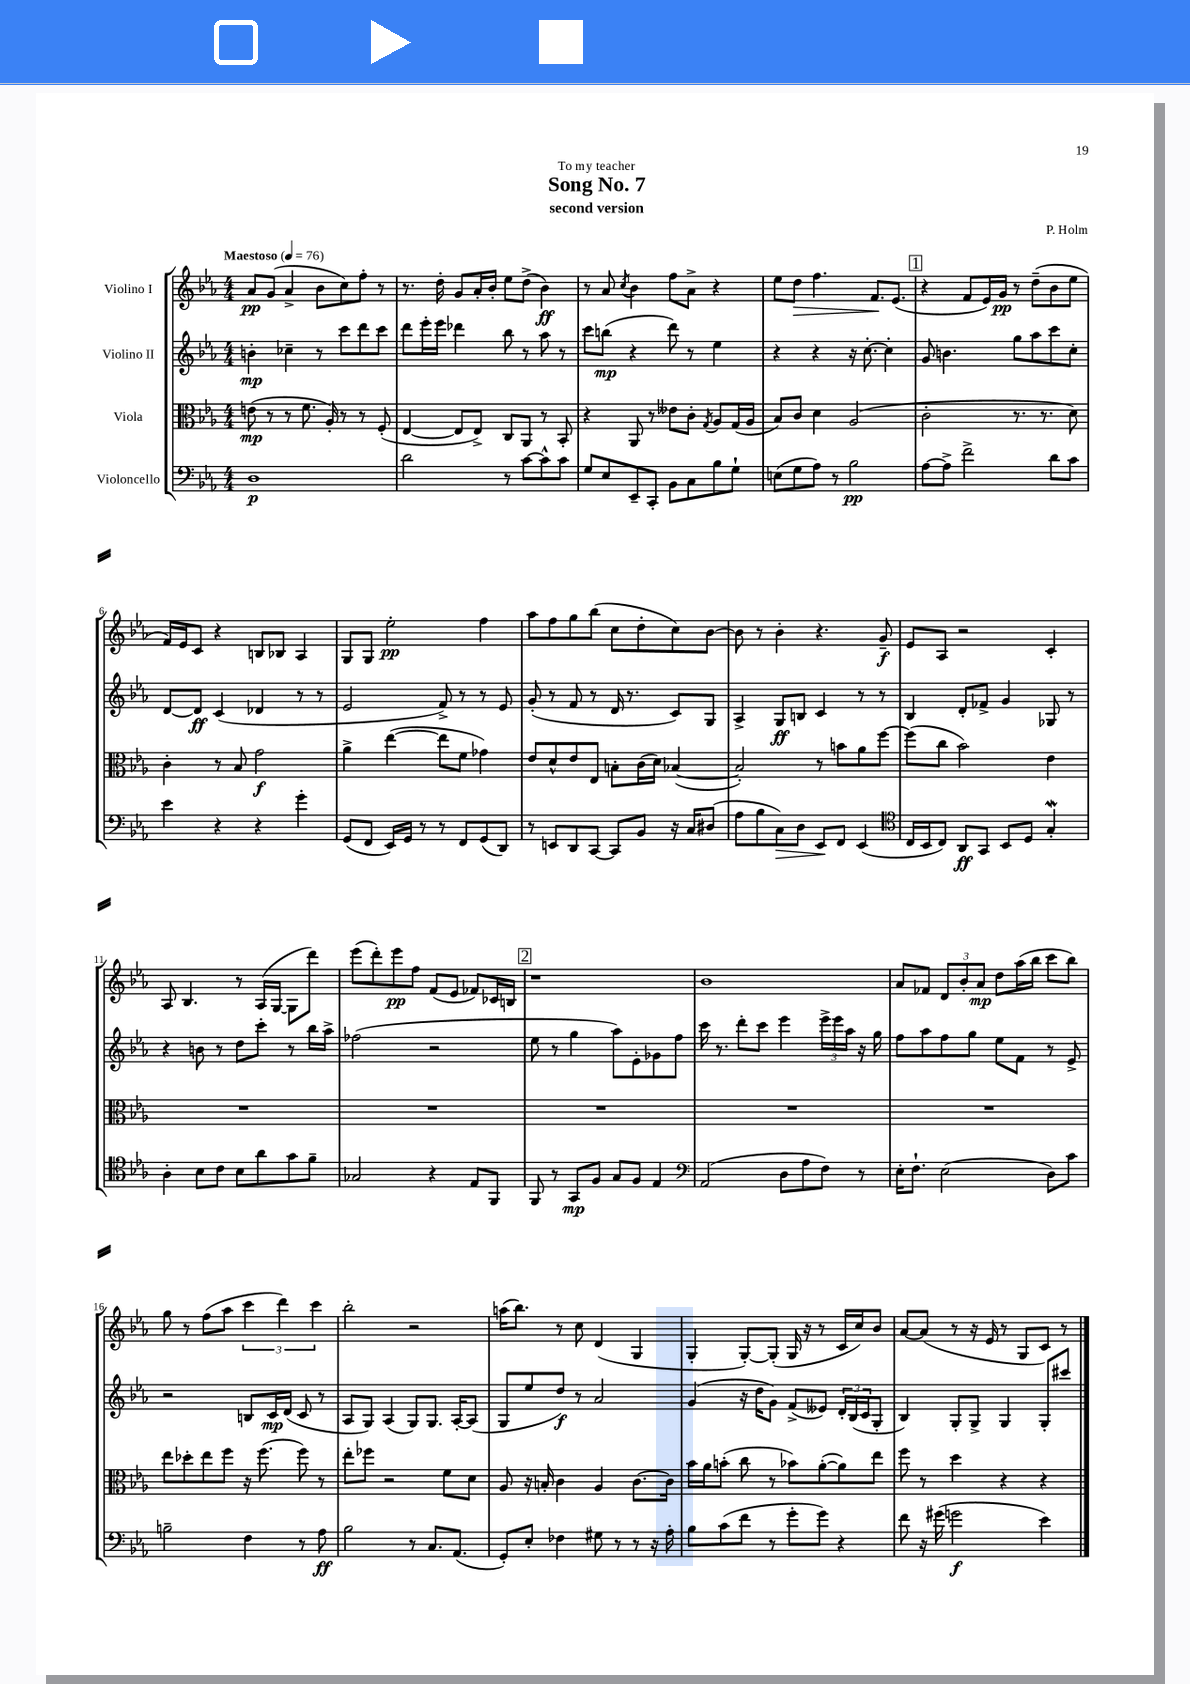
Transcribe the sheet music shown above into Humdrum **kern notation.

**kern	**kern	**kern	**kern
*staff4	*staff3	*staff2	*staff1
*clefF4	*clefC3	*clefG2	*clefG2
*k[b-e-a-]	*k[b-e-a-]	*k[b-e-a-]	*k[b-e-a-]
*M4/4	*M4/4	*M4/4	*M4/4
*MM76	*MM76	*MM76	*MM76
1D	(8e	4b'	8a-
.	8r	.	(8g
.	8r	4cc-~	4a-^
.	8.f	.	.
.	.	8r	8b-
.	16A-')	.	.
.	8r	8ccc	8cc)
.	8r	8ddd	8ff'
.	(8F'	8ccc	8r
=	=	=	=
2d	[4E-	8ddd	8.r
.	.	16eee-'	.
.	.	16eee-	16dd'
.	8E-]	4ddd-	8g
.	8E-^)	.	16a-'
.	.	.	16b-'
8r	8C	8bb-	8ee-
[8c	8AA-	8r	(8dd^
8c^^]	8r	8aa-	4b-)
8c	8BB-'	8r	.
=	=	=	=
8G	4r	8ccc	8r
8E-	.	(8bb	8a-
.	.	.	8qcc
8EE-~	8AA-	4r	4b-
8CC'	8r	.	.
8BB-	8e--	8ddd)	8ff
8C	8c'	8r	8a-^
.	8qG	.	.
8B-	8A-	4ee-	4r
8G`	(16G	.	.
.	16A-	.	.
=	=	=	=
(8E	8B-)	4r	8ee-
8G	8c	.	8dd
8A-)	4d	4r	4.ff
8r	.	.	.
2B-	(2A-	16r	.
.	.	[8.cc'	.
.	.	.	8.f
.	.	4cc']	.
.	.	.	(8.e-
=	=	=	=
[8A-	2c'	8g	4r
8A-^]	.	4.b	.
2f^	.	.	8f
.	.	.	16e-)
.	.	.	16g
.	8.r	8gg	8r
.	.	8aa-	(8dd~
.	8.r	.	.
8d	.	8ccc	8b-
8c	8d)	8cc'	8ee-
=	=	=	=
4e-	4c'	[8d	16f)
.	.	.	16e-
.	.	8d]	8c
4r	8r	(4c	4r
.	8B-	.	.
4r	2g	4d-	8B
.	.	.	8B-
4g'	.	8r	4A-
.	.	8r	.
=	=	=	=
(8GG	4a-^	2e-	8G
8FF	.	.	8G
16EE-)	([4ee-	.	2ee-'
16GG	.	.	.
8r	.	.	.
8r	8ee-]	8f^)	.
8FF	8f	8r	.
(8GG	4g-)	8r	4ff
8DD)	.	8e-	.
=	=	=	=
8r	8e-	(8g'	8aa-
8EE	8d^^	8r	8ff
8DD	8e-	8f	8gg
[8CC	8E-	8r	(8bb-
8CC]	8B'	16d	8cc
.	.	8.r	.
8BB-	(16c	.	8dd'
.	16d)	.	.
16r	([4B-	8c)	8cc)
16C	.	.	.
(8D#	.	8G	[8b-
=	=	=	=
8A-	2B-'])	4A-^	8b-]
8B-	.	.	8r
8C)	.	8G	4b-'
8D	.	8B	.
8EE-	8r	4c	4.r
8FF	8b	.	.
(4EE-	8a-	8r	.
.	[8ff	8r	8g~
=	=	=	=
*clefC4	*	*	*
16C	(8ff]	4B-	8e-
16BB-	.	.	.
8C)	8cc	.	8A-
8AA-	2b-)	8d'	2r
8GG	.	8f-^	.
8BB-	.	4g	.
8D	.	.	.
4G'	4e-	8G-	4c'
.	.	8r	.
=	=	=	=
4A-'	1r	4r	8A-
.	.	.	4.B-
8B-	.	8b	.
8c	.	8r	.
8B-	.	8dd	8r
8a-	.	8ccc'	(16A-
.	.	.	[16G
8g	.	8r	8G]
8f~	.	16bb-	8ddd)
.	.	16aa-^	.
=	=	=	=
2G-	1r	(2ff-	(8eee-
.	.	.	8ddd')
.	.	.	8eee-
.	.	.	8ff
4r	.	2r	(8f
.	.	.	8e-
8E-	.	.	8f-)
8FF	.	.	16c-
.	.	.	16B
=	=	=	=
8FF	1r	8ee-	1r
8r	.	8r	.
8GG	.	4gg	.
8F	.	.	.
8G	.	8aa-)	.
8F	.	8e-'	.
4E-	.	8g-	.
.	.	8ff	.
=	=	=	=
*clefF4	*	*	*
(2AA-	1r	16ccc	1b-
.	.	8.r	.
.	.	8ddd'	.
.	.	8ccc	.
8D	.	4eee-	.
8A-	.	.	.
8F)	.	24eee-^	.
.	.	24eee-	.
.	.	24aa-	.
8r	.	16r	.
.	.	16gg	.
=	=	=	=
16E-'	1r	8ff	8a-
8.F`	.	.	.
.	.	8aa-	8f-
(2E-	.	8ff	12d
.	.	.	12b-'
.	.	8gg	.
.	.	.	12a-
.	.	8ee-	8dd
.	.	8f	(16aa-
.	.	.	16bb-
8D)	.	8r	8ccc
8c	.	8e-^	8bb-)
=	=	=	=
2B~	8ee-	2r	8gg
.	8dd-'	.	8r
.	8ee-	.	(8ff
.	8ff	.	8aa-
4F	16r	8B	6ccc
.	(8.ff	.	.
.	.	16c	.
.	.	.	6ddd)
.	.	(16d	.
8r	8ff)	8c	.
.	.	.	6ccc
8A-	8r	8r	.
=	=	=	=
2B-	8ee-'	8A-	2bb-'
.	8ff-	8G)	.
.	2r	(4A-	.
8r	.	8G)	2r
8.C	.	8.G	.
.	8f	.	.
(8.AA-	.	[16A-'	.
.	8d	(8A-]	.
=	=	=	=
8GG')	8A-	8G	(16aa
.	.	.	8.bb-)
8E-'	16r	8ee-	.
.	16B'	.	.
4F-	4c	8dd)	8r
.	.	8r	8cc
8G#	4A-	2a-	(4d
8r	.	.	.
8r	[8.c	.	4G
16r	.	.	.
16A-'	16c]	.	.
=	=	=	=
8B-	16b-	(4g	4G'
.	16a-	.	.
(8c	(8b'	.	.
8f	8cc	16r	[8G')
.	.	16dd	.
8r	8r	8g)	(8G']
8g'	8b-)	(8f^	16G
.	.	.	16r
8g)	([8a-'	8e--)	8r
4r	8a-])	24d'	16c
.	.	(24B-	.
.	.	.	16cc)
.	.	24c	.
.	8ee-	8G'	8b-
=	=	=	=
8f	8ff	4B-)	[8a-
16r	8r	.	(8a-]
(16g#	.	.	.
2g	4dd	8G'	8r
.	.	8G^	16r
.	.	.	16e-
.	4r	4G	8r
.	.	.	8G
4e-)	4r	8G'	8c)
.	.	8ccc#	8r
==	==	==	==
*-	*-	*-	*-
